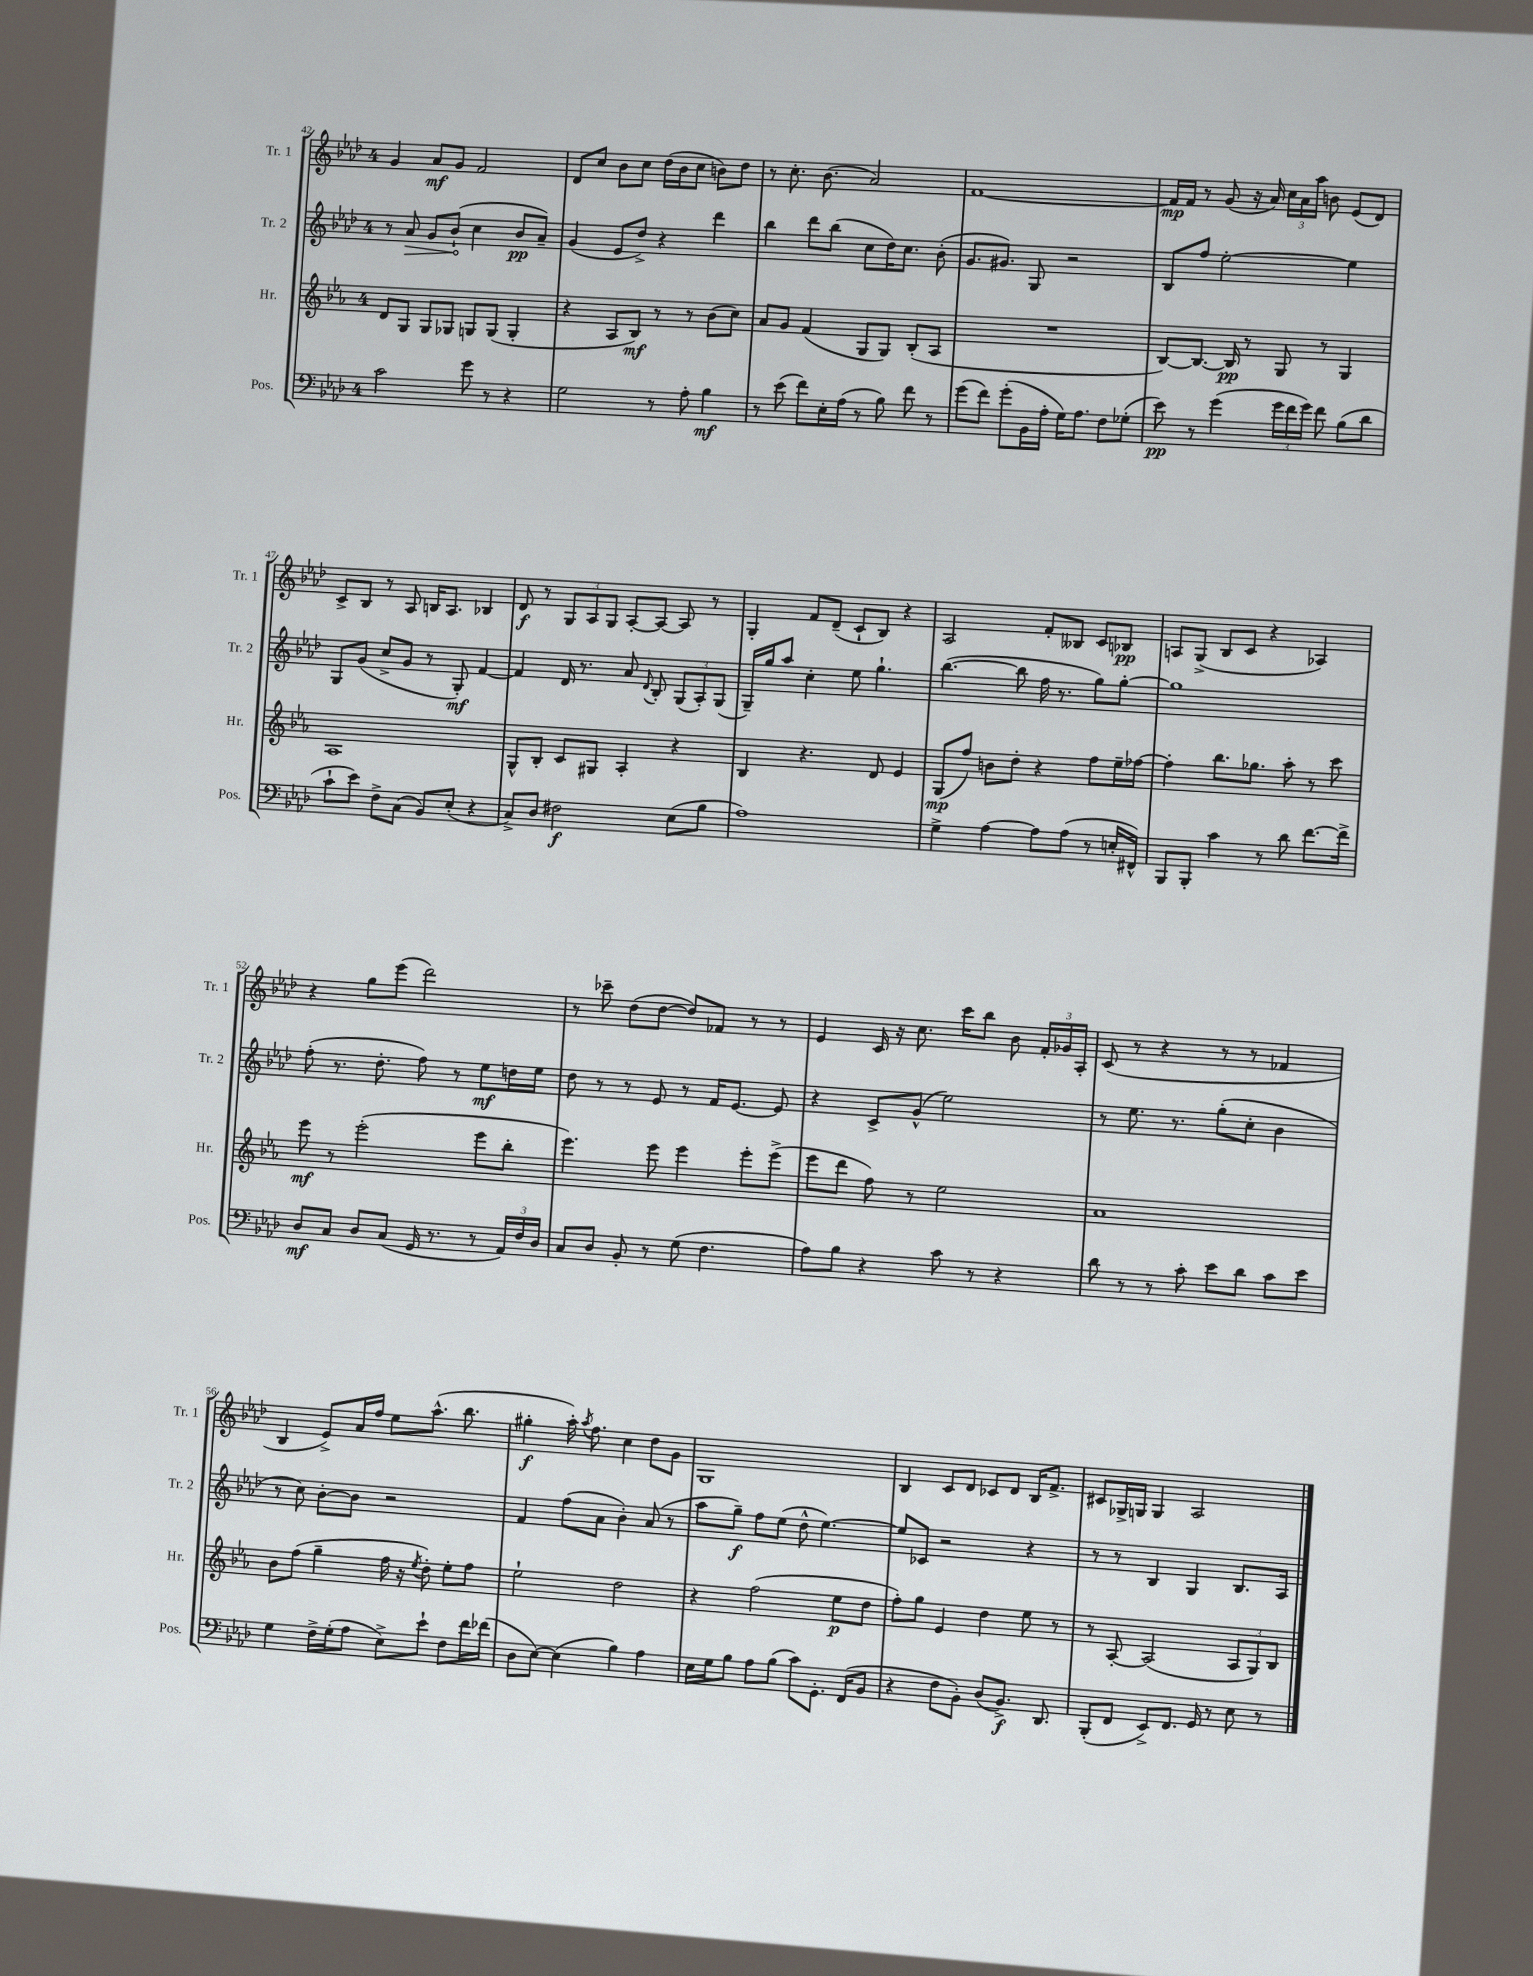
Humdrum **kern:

**kern	**dynam	**kern	**dynam	**kern	**dynam	**kern	**dynam
*part4	*part4	*part3	*part3	*part2	*part2	*part1	*part1
*staff4	*staff4	*staff3	*staff3	*staff2	*staff2	*staff1	*staff1
*I"Pos.	*	*I"Hr.	*	*I"Tr. 2	*	*I"Tr. 1	*
*I'Pos.	*	*I'Hr.	*	*I'Tr. 2	*	*I'Tr. 1	*
*clefF4	*	*clefG2	*	*clefG2	*	*clefG2	*
*k[b-e-a-d-]	*	*k[b-e-a-]	*	*k[b-e-a-d-]	*	*k[b-e-a-d-]	*
*M4/4	*	*M4/4	*	*M4/4	*	*M4/4	*
=42	=42	=42	=42	=42	=42	=42	=42
2c\	.	8d/L	.	8r	.	4g/	.
!	!	!	!	!	!LO:HP:b	!	!
.	.	8G/J	.	8a-/	>	.	.
.	.	8G/L	.	8g/L	.	8a-/L	mf
.	.	8G-X/J	.	(8b-`/J	.	8g/J	.
8g\	.	8Gn/L	.	4cc\	]	2f/	.
8r	.	(8G/J	.	.	.	.	.
4r	.	4G'/	.	8b-/L	pp	.	.
.	.	.	.	8a-~/J)	.	.	.
=43	=43	=43	=43	=43	=43	=43	=43
2G\	.	4r	.	(4g/	.	8d-/L	.
.	.	.	.	.	.	8cc/J	.
.	.	8A-/L	.	8e-/L	.	8b-\L	.
.	.	8B-/J)	mf	8dd-^/J)	.	8cc\J	.
8r	.	8r	.	4r	.	(16dd-\LL	.
.	.	.	.	.	.	16b-\J	.
8A-'\	.	8r	.	.	.	8cc\J	.
4B-\	mf	(8b-\L	.	4ddd-\	.	8bn\L)	.
.	.	8cc\J)	.	.	.	8dd-\J	.
=44	=44	=44	=44	=44	=44	=44	=44
8r	.	8a-/L	.	4bb-\	.	8r	.
(8e-\	.	8g/J	.	.	.	8.cc'\	.
8f\L)	.	(4f/	.	8ddd-\L	.	.	.
.	.	.	.	.	.	(8.b-\	.
16E-'\L	.	.	.	(8bb-\J	.	.	.
(16A-\JJ	.	.	.	.	.	.	.
8r	.	8G/L	.	8cc\L	.	2a-/)	.
8B-\)	.	8G/J)	.	16dd-\K)	.	.	.
.	.	.	.	8.cc\J	.	.	.
8f\	.	(8B-'/L	.	.	.	.	.
8r	.	8A-/J	.	(8b-'\	.	.	.
=45	=45	=45	=45	=45	=45	=45	=45
(8g\L	.	1r	.	8.g/L	.	[1f	.
8f\J)	.	.	.	.	.	.	.
.	.	.	.	8.g#X/J)	.	.	.
(8g'\L	.	.	.	.	.	.	.
16BB-\L	.	.	.	8G/	.	.	.
16A-'\JJ	.	.	.	.	.	.	.
16G\KL)	.	.	.	2r	.	.	.
8.A-\J	.	.	.	.	.	.	.
8F\L	.	.	.	.	.	.	.
(8G-X'\J	.	.	.	.	.	.	.
=46	=46	=46	=46	=46	=46	=46	=46
8e-\)	pp	[8B-/L)	.	8B-/L	.	16f/LL]	mp
.	.	.	.	.	.	16f/JJ	.
8r	.	8.B-/J_	.	8ff/J	.	8r	.
(4g\	.	.	.	[2ee-'\	.	(8g/	.
.	.	16B-/]	pp	.	.	.	.
.	.	8r	.	.	.	16r	.
.	.	.	.	.	.	16a-/)	.
24g\LL	.	8G/	.	.	.	24cc\LL	.
24f\	.	.	.	.	.	24a-\	.
24g\JJ)	.	.	.	.	.	24aa-\JJ	.
8f\	.	8r	.	.	.	8bn\	.
(8B-\L	.	4G/	.	4ee-\]	.	(8e-/L	.
8d-\J	.	.	.	.	.	8d-/J)	.
!!LO:LB:g=z
=47	=47	=47	=47	=47	=47	=47	=47
8c`\L	.	1A-	.	8G/L	.	8c^/L	.
8e-\J)	.	.	.	(8g/J	.	8B-/J	.
8F^\L	.	.	.	8cc^/L	.	8r	.
(8C\J	.	.	.	8g/J	.	8A-/	.
8BB-/L)	.	.	.	8r	.	16Bn/KL	.
.	.	.	.	.	.	8.A-/J	.
(8E-'/J	.	.	.	8G'/)	mf	.	.
4r	.	.	.	[4f/	.	4B-X/	.
=48	=48	=48	=48	=48	=48	=48	=48
8C^/L)	.	8G^^/L	.	4f/]	.	8d-/	f
8D-/J	.	8B-'/J	.	.	.	8r	.
2F#X\	f	8c/L	.	16d-/	.	12G/L	.
.	.	.	.	8.r	.	.	.
.	.	.	.	.	.	12A-/	.
.	.	8G#X/J	.	.	.	.	.
.	.	.	.	.	.	12G/J	.
.	.	4A-'/	.	8a-/	.	[8A-'/L	.
.	.	.	.	8qqd-/	.	.	.
.	.	.	.	8B-'/	.	8A-/J_	.
(8E-\L	.	4r	.	(12G/L	.	8A-/]	.
.	.	.	.	12A-'/)	.	.	.
8B-\J	.	.	.	.	.	8r	.
.	.	.	.	(12G/J	.	.	.
=49	=49	=49	=49	=49	=49	=49	=49
1A-)	.	4B-/	.	16G~/LL)	.	4G'/	.
.	.	.	.	16gg/J	.	.	.
.	.	.	.	8aa-/J	.	.	.
.	.	4.r	.	4cc'\	.	8f/L	.
.	.	.	.	.	.	(8d-~/J	.
.	.	.	.	8ee-\	.	8c`/L	.
.	.	8d/	.	4.gg`\	.	8B-/J)	.
.	.	4e-/	.	.	.	4r	.
=50	=50	=50	=50	=50	=50	=50	=50
4G^\	.	(8G/L	mp	([4.bb-\	.	2A-/	.
.	.	8ff/J)	.	.	.	.	.
[4A-\	.	8bn\L	.	.	.	.	.
.	.	8dd'\J	.	8bb-\]	.	.	.
8A-\L]	.	4r	.	16ff\	.	8f'/L	.
.	.	.	.	8.r	.	.	.
(8A-\J	.	.	.	.	.	8B--X/J	.
8r	.	8ff\L	.	8gg\L)	.	8c/L	.
16En'/LL	.	16ee-~\L	.	[8gg'\J	.	8B-X/J	pp
16FF#X^^/JJ)	.	[16ff-X\JJ	.	.	.	.	.
=51	=51	=51	=51	=51	=51	=51	=51
8BBB-/L	.	4ff-'\]	.	1gg]	.	8An/L	.
8BBB-'/J	.	.	.	.	.	(8G^/J	.
4c\	.	8.bb-\L	.	.	.	8B-/L	.
.	.	.	.	.	.	8c/J	.
.	.	8.gg-X\J	.	.	.	.	.
8r	.	.	.	.	.	4r	.
8d-\	.	8aa-'\	.	.	.	.	.
[8.f\L	.	8r	.	.	.	4A-X/)	.
.	.	8ccc\	.	.	.	.	.
16f^\Jk]	.	.	.	.	.	.	.
!!LO:LB:g=z
=52	=52	=52	=52	=52	=52	=52	=52
8D-/L	mf	8eee-\	mf	(8ff'\	.	4r	.
8C/J	.	8r	.	8.r	.	.	.
8D-/L	.	(2eee-'\	.	.	.	8gg\L	.
.	.	.	.	8.dd-'\	.	.	.
(8C/J	.	.	.	.	.	(8eee-\J	.
16GG/	.	.	.	8ff\)	.	2ddd-\)	.
8.r	.	.	.	.	.	.	.
.	.	.	.	8r	.	.	.
8r	.	8eee-\L	.	8ee-\L	mf	.	.
24AA-/LL)	.	8bb-'\J	.	16ddn\L	.	.	.
24F/	.	.	.	.	.	.	.
.	.	.	.	16ee-\JJ	.	.	.
24D-/JJ	.	.	.	.	.	.	.
=53	=53	=53	=53	=53	=53	=53	=53
8C/L	.	4.eee-\)	.	8dd-\	.	8r	.
8D-/J	.	.	.	8r	.	8ccc-X~\	.
8BB-'/	.	.	.	8r	.	(8dd-\L	.
8r	.	8eee-\	.	8e-/	.	[8dd-\J	.
(8G\	.	4eee-\	.	8r	.	8dd-/L])	.
4.F\	.	.	.	16f/KL	.	8f-X/J	.
.	.	.	.	[8.e-/J	.	.	.
.	.	8eee-'\L	.	.	.	8r	.
.	.	(8eee-^\J	.	8e-/]	.	8r	.
=54	=54	=54	=54	=54	=54	=54	=54
8A-\L)	.	8eee-\L	.	4r	.	4e-/	.
8B-\J	.	8ddd\J	.	.	.	.	.
4r	.	8ff\)	.	8c^/L	.	16c/	.
.	.	.	.	.	.	16r	.
.	.	8r	.	(8g^^/J	.	8.cc\	.
8c\	.	2ee-\	.	2ee-\)	.	.	.
.	.	.	.	.	.	16ccc\KL	.
8r	.	.	.	.	.	8bb-\J	.
4r	.	.	.	.	.	8b-\	.
.	.	.	.	.	.	24f'/LL	.
.	.	.	.	.	.	24g-X/	.
.	.	.	.	.	.	24A-'/JJ	.
=55	=55	=55	=55	=55	=55	=55	=55
8d-\	.	1a-	.	8r	.	(8c/	.
8r	.	.	.	8.ee-\	.	8r	.
8r	.	.	.	.	.	4r	.
.	.	.	.	8.r	.	.	.
8c'\	.	.	.	.	.	.	.
8e-\L	.	.	.	(8gg'\L	.	8r	.
8d-\J	.	.	.	8cc'\J	.	8r	.
8c\L	.	.	.	4b-\	.	4f-X/	.
8e-\J	.	.	.	.	.	.	.
!!LO:LB:g=z
=56	=56	=56	=56	=56	=56	=56	=56
4G\	.	8b-\L	.	8r	.	4B-/	.
.	.	(8ff\J	.	8cc\)	.	.	.
16F^\LL	.	4gg~\	.	[8b-'\L	.	8e-^/L)	.
(16G'\J	.	.	.	.	.	.	.
8A-\J	.	.	.	8b-\J]	.	16a-/L	.
.	.	.	.	.	.	16ff/JJ	.
8E-^\L)	.	16ff\	.	2r	.	8ee-\L	.
.	.	16r	.	.	.	.	.
.	.	8qee-/	.	.	.	.	.
8e-`\J	.	8dd'\)	.	.	.	(8.aa-^^\J	.
8F\L	.	8ee-'\L	.	.	.	.	.
.	.	.	.	.	.	8.bb-\	.
16f\L	.	8ff\J	.	.	.	.	.
(16f-X\JJ	.	.	.	.	.	.	.
=57	=57	=57	=57	=57	=57	=57	=57
8D-\L	.	2ee-`\	.	4f/	.	4gg#X'\	f
[8E-\J)	.	.	.	.	.	.	.
(4E-\]	.	.	.	(8ff\L	.	16aa-'\)	.
.	.	.	.	.	.	8qaa-/	.
.	.	.	.	.	.	8.ff\	.
.	.	.	.	8a-\J	.	.	.
4B-\)	.	2dd\	.	4b-'\)	.	4cc\	.
4A-\	.	.	.	(8a-/	.	8dd-\L	.
.	.	.	.	8r	.	8g\J	.
=58	=58	=58	=58	=58	=58	=58	=58
16E-\LL	.	4r	.	8aa-\L	.	1G	.
16G\J	.	.	.	.	.	.	.
8B-\J	.	.	.	8gg~\J)	f	.	.
8A-\L	.	(2ff\	.	8ff\L	.	.	.
(8B-\J	.	.	.	(8ee-\J	.	.	.
8c\L)	.	.	.	8dd-^^\	.	.	.
8.GG'\J	.	.	.	[4.ee-\)	.	.	.
.	.	8ee-\L	p	.	.	.	.
(16FF/KL	.	.	.	.	.	.	.
8BB-/J	.	8dd\J	.	.	.	.	.
=59	=59	=59	=59	=59	=59	=59	=59
4r	.	8ff'\L)	.	8ee-/L]	.	4B-/	.
.	.	8gg\J	.	8c-X/J	.	.	.
8F\L	.	4e-/	.	2r	.	8c/L	.
8BB-'\J)	.	.	.	.	.	8d-/J	.
(8D-/L	.	4dd\	.	.	.	8c-X/L	.
8.BB-^/J)	f	.	.	.	.	8d-/J	.
.	.	8ee-\	.	4r	.	16B-/KL	.
8.DD-/	.	.	.	.	.	8.f^/J	.
.	.	8r	.	.	.	.	.
=60	=60	=60	=60	=60	=60	=60	=60
(8BBB-'/L	.	8r	.	8r	.	8c#X/L	.
8FF/J	.	[8A-'/	.	8r	.	16G-X^/L	.
.	.	.	.	.	.	16Gn/JJ	.
8EE-^/L)	.	(2A-/]	.	4B-/	.	4G/	.
8.FF/J	.	.	.	.	.	.	.
.	.	.	.	4G/	.	2A-/	.
16GG/	.	.	.	.	.	.	.
8r	.	.	.	.	.	.	.
8E-\	.	12A-/L	.	8.B-/L	.	.	.
.	.	12G/)	.	.	.	.	.
8r	.	.	.	.	.	.	.
.	.	12B-/J	.	.	.	.	.
.	.	.	.	16A-/Jk	.	.	.
==	==	==	==	==	==	==	==
*-	*-	*-	*-	*-	*-	*-	*-
